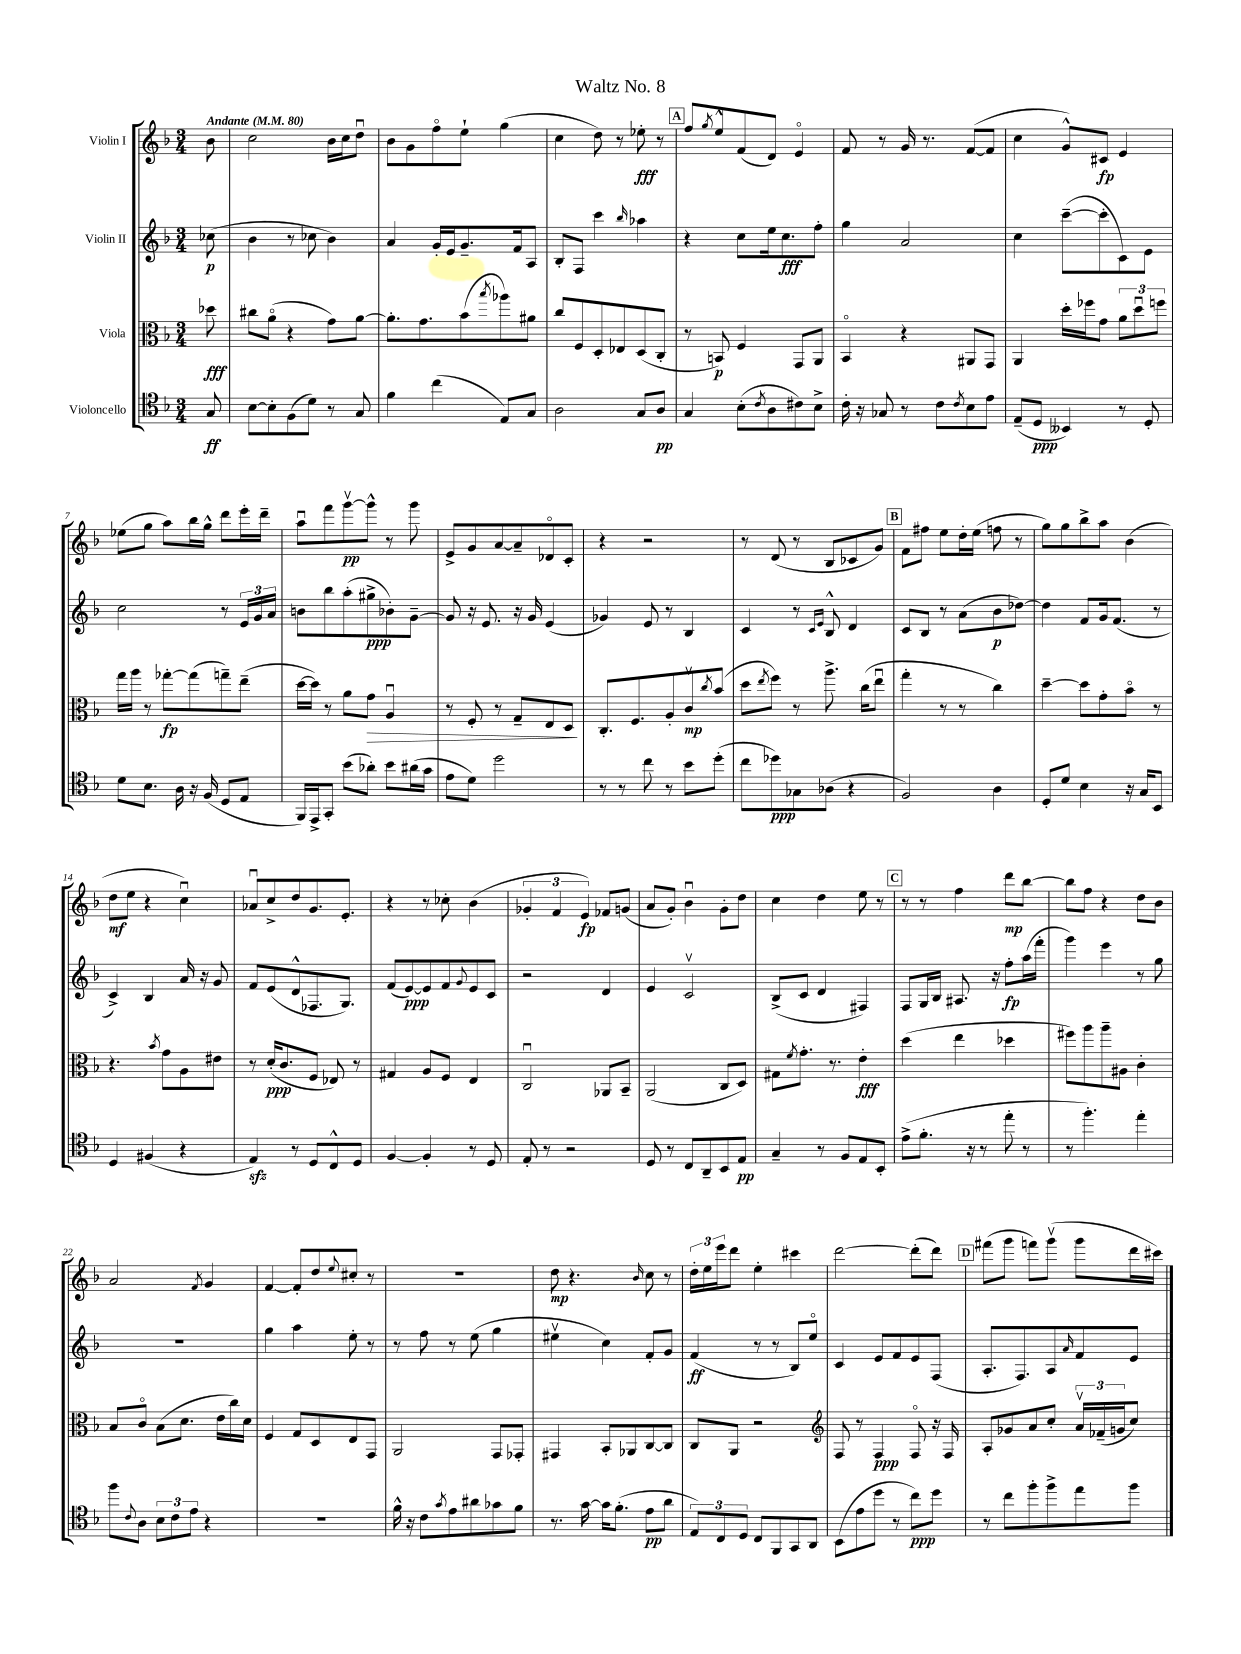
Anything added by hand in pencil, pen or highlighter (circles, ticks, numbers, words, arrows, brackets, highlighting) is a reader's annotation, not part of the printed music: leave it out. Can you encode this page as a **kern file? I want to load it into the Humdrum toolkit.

**kern	**dynam	**kern	**dynam	**kern	**dynam	**kern	**dynam
*part4	*part4	*part3	*part3	*part2	*part2	*part1	*part1
*staff4	*staff4	*staff3	*staff3	*staff2	*staff2	*staff1	*staff1
*I"Violoncello	*	*I"Viola	*	*I"Violin II	*	*I"Violin I	*
*clefC4	*	*clefC3	*	*clefG2	*	*clefG2	*
*k[b-]	*	*k[b-]	*	*k[b-]	*	*k[b-]	*
*M3/4	*	*M3/4	*	*M3/4	*	*M3/4	*
*MM80	*	*MM80	*	*MM80	*	*MM80	*
=	=	=	=	=	=	=	=
!	!	!	!	!	!	!LO:TX:a:B:t=Andante	!
8G/	ff	8dd-X\	fff	(8cc-X\	p	8b-\	.
=1	=1	=1	=1	=1	=1	=1	=1
[8B-\L	.	8cc#X\L	.	4b-\	.	2cc\	.
8B-'\]	.	(8a\J	.	.	.	.	.
(8F\	.	4r	.	8r	.	.	.
8d\J)	.	.	.	8cc-X\	.	.	.
8r	.	8g\L)	.	4b-\)	.	16b-\LL	.
.	.	.	.	.	.	16cc\J	.
8G/	.	[8a\J	.	.	.	8ddu\J	.
=2	=2	=2	=2	=2	=2	=2	=2
4f\	.	8.a'\L]	.	4a/	.	8b-\L	.
.	.	.	.	.	.	8g\	.
.	.	8.g\	.	.	.	.	.
(4cc\	.	.	.	16g'/LL	.	8ff\	.
.	.	.	.	16e/J	.	.	.
.	.	(8b-\	.	8.g~/	.	8ee`\J	.
.	.	8qbb-/	.	.	.	.	.
8E/L)	.	8aa-X\)	.	.	.	(4gg\	.
.	.	.	.	16f/k	.	.	.
8G/J	.	8a#X\J	.	8A/J	.	.	.
=3	=3	=3	=3	=3	=3	=3	=3
2A\	.	8cc/L	.	8B-'/L	.	4cc\	.
.	.	8F/	.	8F/J	.	.	.
.	.	8D'/	.	4ccc\	.	8dd\)	.
.	.	8E-X/	.	.	.	8r	.
.	.	.	.	16qqbb-/	.	.	.
8G/L	.	(8D/	.	4aa-X\	.	8ee-X'\	fff
8A/J	pp	8C'/J	.	.	.	8r	.
!!LO:REH:place=s1:t=A
=4	=4	=4	=4	=4	=4	=4	=4
4G/	.	8r	.	4r	.	8ff/L	.
.	.	.	.	.	.	8qgg/	.
.	.	8BBn/)	p	.	.	8ee^^/	.
(8B-'\L	.	4F/	.	8cc\L	.	(8f/	.
8qc/	.	.	.	.	.	.	.
8A\	.	.	.	16ee\k	.	8d/J)	.
.	.	.	.	8.cc\	fff	.	.
8c#X\)	.	8GG/L	.	.	.	4e/	.
8B-^\J	.	8AA/J	.	8ff'\J	.	.	.
=5	=5	=5	=5	=5	=5	=5	=5
16c'\	.	4BB-/	.	4gg\	.	8f/	.
16r	.	.	.	.	.	.	.
8G-X/	.	.	.	.	.	8r	.
8r	.	4r	.	2a/	.	16g/	.
.	.	.	.	.	.	8.r	.
8c\L	.	.	.	.	.	.	.
8qc/	.	.	.	.	.	.	.
8B-\	.	8AA#X/L	.	.	.	([8f/L	.
8e\J	.	8GG/J	.	.	.	8f/J]	.
=6	=6	=6	=6	=6	=6	=6	=6
(8E~/L	.	4AA/	.	4cc\	.	4cc\	.
8D/J	ppp	.	.	.	.	.	.
4BB--X/)	.	16dd'\LL	.	([8ccc~\L	.	8g^^/L)	.
.	.	16ff-X\J	.	.	.	.	.
.	.	8g\J	.	8ccc'\]	.	8c#X/J	fp
8r	.	12a\L	.	8c\)	.	4e/	.
.	.	12ddu\	.	.	.	.	.
8D'/	.	.	.	8e\J	.	.	.
.	.	12ffn\J	.	.	.	.	.
!!LO:LB:g=z
=7	=7	=7	=7	=7	=7	=7	=7
8d\L	.	16gg\LL	.	2cc\	.	(8ee-X\L	.
.	.	16aa\JJ	.	.	.	.	.
8.B-\J	.	8r	.	.	.	8gg\J	.
.	.	[8gg-X'\L	fp	.	.	8aa\L)	.
16A\	.	.	.	.	.	.	.
16r	.	(8gg-\]	.	.	.	16bb-\L	.
(16F/	.	.	.	.	.	16gg^^\JJ	.
8D/L	.	8ggn~\)	.	8r	.	8ddd\L	.
8E/J	.	(8ee~\J	.	24e/LL	.	16eee'\L	.
.	.	.	.	24g/	.	.	.
.	.	.	.	.	.	16ddd~\JJ	.
.	.	.	.	24a/JJ	.	.	.
=8	=8	=8	=8	=8	=8	=8	=8
16FF/LL)	.	[16dd\LL	.	8bn\L	.	8aau\L	.
16EE^/J	.	16dd\JJ])	.	.	.	.	.
8GG'/J	.	8r	.	8bb-\	.	8fff\	.
(8b-\L	.	8a\L	.	(8aa'\	.	[8gggv\	pp
!	!	!	!LO:HP:b	!	!	!	!
8a-X'\J)	.	8g\J	>	8gg#X^\	ppp	8ggg^^\J]	.
8b-\L	.	4Au/	.	8b-X'\)	.	8r	.
(16a#X\L	.	.	.	[8g~\J	.	8ggg\	.
16g\JJ	.	.	.	.	.	.	.
=9	=9	=9	=9	=9	=9	=9	=9
8e\L	.	8r	.	8g/]	.	8e^/L	.
8d\J)	.	8F'/	.	16r	.	8g/	.
.	.	.	.	8.e/	.	.	.
2dd\	.	8r	.	.	.	[8a/	.
.	.	8G~/L	.	16r	.	8a~/]	.
.	.	.	.	16g/	.	.	.
.	.	8E/	.	(4e/	.	8d-X/	.
.	.	8D/J	.	.	.	8c'/J	.
.	.	.	]	.	.	.	.
=10	=10	=10	=10	=10	=10	=10	=10
8r	.	8.C'/L	.	4g-X/)	.	4r	.
8r	.	.	.	.	.	.	.
.	.	8.F/	.	.	.	.	.
8cc\	.	.	.	8e/	.	2r	.
8r	.	8A'/	.	8r	.	.	.
8b-\L	.	8cv/	mp	4B-/	.	.	.
.	.	8qcc/	.	.	.	.	.
(8dd'\J	.	(8b-/J	.	.	.	.	.
=11	=11	=11	=11	=11	=11	=11	=11
8cc\L	.	8dd\L	.	4c/	.	8r	.
.	.	8qee/	.	.	.	.	.
8dd-X\)	ppp	8ff\J)	.	.	.	(8d/	.
8G-X\	.	8r	.	8r	.	8r	.
.	.	.	.	16qqc/LL	.	.	.
.	.	.	.	16qqe/JJ	.	.	.
(8A-X\J	.	8.aa^\	.	8B-^^/	.	8B-/L	.
4r	.	.	.	4d/	.	8c-X/	.
.	.	(16cc\KL	.	.	.	.	.
.	.	8eeu\J	.	.	.	8g/J)	.
!!LO:REH:place=s1:t=B
=12	=12	=12	=12	=12	=12	=12	=12
2F/)	.	4gg'\	.	8c/L	.	8f\L	.
.	.	.	.	8B-/J	.	8ff#X\J	.
.	.	8r	.	8r	.	8ee\L	.
.	.	8r	.	(8a\L	.	16dd'\L	.
.	.	.	.	.	.	(16ee\JJ	.
4A\	.	4cc\)	.	8b-\	p	8ffn\	.
.	.	.	.	[8dd-X\J)	.	8r	.
=13	=13	=13	=13	=13	=13	=13	=13
8D'/L	.	[4dd~\	.	4dd-\]	.	8gg\L)	.
8d/J	.	.	.	.	.	8gg\	.
4B-\	.	8dd\L]	.	8f/L	.	8bb-^\	.
.	.	8g'\	.	16g/k	.	8aa\J	.
.	.	.	.	(8.f/J	.	.	.
16r	.	8b-\J	.	.	.	(4b-\	.
16G/KL	.	.	.	.	.	.	.
8BB-/J	.	8r	.	8r	.	.	.
!!LO:LB:g=z
=14	=14	=14	=14	=14	=14	=14	=14
4D/	.	4.r	.	4c^/)	.	8dd\L	mf
.	.	.	.	.	.	8ee\J	.
(4F#X/	.	.	.	4B-/	.	4r	.
.	.	8qb-/	.	.	.	.	.
.	.	8g\L	.	.	.	.	.
4r	.	8A\	.	16a/	.	4ccu\)	.
.	.	.	.	16r	.	.	.
.	.	8e#X\J	.	8g/	.	.	.
=15	=15	=15	=15	=15	=15	=15	=15
4Ezz/)	.	8r	.	8f/L	.	8a-Xu/L	.
.	.	(16d'/KL	ppp	(8e/	.	8cc^/	.
.	.	8.c/	.	.	.	.	.
8r	.	.	.	8d^^/	.	8dd/	.
8D/L	.	8F/J	.	8.F-X/	.	8.g/	.
8C^^/	.	8E-X/)	.	.	.	.	.
.	.	.	.	8.G/J)	.	8.e'/J	.
8D/J	.	8r	.	.	.	.	.
=16	=16	=16	=16	=16	=16	=16	=16
[4F/	.	4G#X/	.	(8f/L	.	4r	.
.	.	.	.	[8e/)	ppp	.	.
4F'/]	.	8A/L	.	8e/]	.	8r	.
.	.	8F/J	.	8f/	.	8cc-X'\	.
.	.	.	.	8qqg/	.	.	.
8r	.	4E/	.	8e/	.	(4b-\	.
8D/	.	.	.	8c/J	.	.	.
=17	=17	=17	=17	=17	=17	=17	=17
8E'/	.	2Cu/	.	2r	.	6g-X'/	.
8r	.	.	.	.	.	.	.
.	.	.	.	.	.	6f/	.
2r	.	.	.	.	.	.	.
.	.	.	.	.	.	6e/)	fp
.	.	8AA-X/L	.	4d/	.	8f-X/L	.
.	.	8BB-~/J	.	.	.	(8gn/J	.
=18	=18	=18	=18	=18	=18	=18	=18
8D/	.	(2AA/	.	4e/	.	8a/L	.
8r	.	.	.	.	.	8g'/J)	.
8C/L	.	.	.	2cv/	.	4b-u\	.
8AA~/	.	.	.	.	.	.	.
8BB-/	.	8C/L	.	.	.	8g'\L	.
8E/J	pp	8D/J)	.	.	.	8dd\J	.
=19	=19	=19	=19	=19	=19	=19	=19
4G~/	.	8G#X\L	.	(8B-^/L	.	4cc\	.
.	.	8qf/	.	.	.	.	.
.	.	8.g'\J	.	8c/J	.	.	.
8r	.	.	.	4d/	.	4dd\	.
.	.	8.r	.	.	.	.	.
8F/L	.	.	.	.	.	.	.
8E/	.	4e'\	fff	4F#X/)	.	8ee\	.
8BB-'/J	.	.	.	.	.	8r	.
!!LO:REH:place=s1:t=C
=20	=20	=20	=20	=20	=20	=20	=20
(8e^\L	.	(4dd\	.	8F/L	.	8r	.
8.f'\J	.	.	.	16G/L	.	8r	.
.	.	.	.	16B-/JJ	.	.	.
.	.	4ee\	.	8.A#X/	.	4ff\	.
16r	.	.	.	.	.	.	.
8r	.	.	.	.	.	.	.
.	.	.	.	16r	.	.	.
8ee'\	.	4dd-X\	.	8ff'\L	fp	8ddd\L	mp
8r	.	.	.	(16aa\L	.	[8bb-\J	.
.	.	.	.	16fff'\JJ	.	.	.
=21	=21	=21	=21	=21	=21	=21	=21
8r	.	8ff#X\L)	.	4ggg\)	.	8bb-\L]	.
4.ff'\)	.	8aa\	.	.	.	8ff\J	.
.	.	8aa~\	.	4eee\	.	4r	.
.	.	8A#X\J	.	.	.	.	.
4ee'\	.	4c'\	.	8r	.	8dd\L	.
.	.	.	.	8gg\	.	8b-\J	.
!!LO:LB:g=z
=22	=22	=22	=22	=22	=22	=22	=22
8ff\L	.	8B-/L	.	2.r	.	2a/	.
8qqc/	.	.	.	.	.	.	.
8A\J	.	8c/J	.	.	.	.	.
12B-\L	.	(8B-\L	.	.	.	.	.
12c\	.	.	.	.	.	.	.
.	.	8.d\J	.	.	.	.	.
12e\J	.	.	.	.	.	.	.
.	.	.	.	.	.	8qf/	.
4r	.	.	.	.	.	4g/	.
.	.	16e\LL	.	.	.	.	.
.	.	16cc\)	.	.	.	.	.
.	.	16d\JJ	.	.	.	.	.
=23	=23	=23	=23	=23	=23	=23	=23
2.r	.	4F/	.	4gg\	.	[4f/	.
.	.	8G/L	.	4aa\	.	8f'/L]	.
.	.	8D/	.	.	.	8dd/	.
.	.	.	.	.	.	8qqee/	.
.	.	8E/	.	8ee'\	.	8cc#X'/J	.
.	.	8GG/J	.	8r	.	8r	.
=24	=24	=24	=24	=24	=24	=24	=24
16f^^\	.	2AA/	.	8r	.	2.r	.
16r	.	.	.	.	.	.	.
8c\L	.	.	.	8ff\	.	.	.
8qg/	.	.	.	.	.	.	.
8e\	.	.	.	8r	.	.	.
8a#X\	.	.	.	(8ee\	.	.	.
8g-X\	.	8GG/L	.	4gg\	.	.	.
8f\J	.	8GG-X'/J	.	.	.	.	.
=25	=25	=25	=25	=25	=25	=25	=25
8.r	.	4GG#X/	.	4ee#Xv\	.	8dd\	mp
.	.	.	.	.	.	4.r	.
[16g\	.	.	.	.	.	.	.
16g\KL]	.	8BB-'/L	.	4cc\)	.	.	.
(8.f'\J	.	.	.	.	.	.	.
.	.	8AA-X/	.	.	.	.	.
.	.	.	.	.	.	16qqb-/	.
8e\L	pp	[8C/	.	8f'/L	.	8cc\	.
8a\J	.	8C/J]	.	8g/J	.	8r	.
=26	=26	=26	=26	=26	=26	=26	=26
12E/L)	.	8C/L	.	(4f/	ff	24dd'\LL	.
.	.	.	.	.	.	24ee\	.
12C/	.	.	.	.	.	24eee\J	.
.	.	8AA/J	.	.	.	8ddd\J	.
12D/J	.	.	.	.	.	.	.
8C/L	.	2r	.	8r	.	4ee'\	.
8FF/	.	.	.	8r	.	.	.
8GG/	.	.	.	8B-/L)	.	4ccc#X\	.
8AA/J	.	.	.	8ee/J	.	.	.
=27	=27	=27	=27	=27	=27	=27	=27
*	*	*clefG2	*	*	*	*	*
(8BB-\L	.	8F/	.	4c/	.	[2ddd\	.
8e\	.	8r	.	.	.	.	.
8dd\J	.	4F/	ppp	8e/L	.	.	.
8r	.	.	.	8f/	.	.	.
8cc\L)	ppp	8F/	.	8e/	.	(8ddd'\L]	.
8dd\J	.	16r	.	(8F/J	.	8ddd\J)	.
.	.	16F/	.	.	.	.	.
!!LO:REH:place=s1:t=D
=28	=28	=28	=28	=28	=28	=28	=28
8r	.	8A'/L	.	8.A'/L	.	(8fff#X\L	.
8cc\L	.	8g-X/	.	.	.	8ggg\J	.
.	.	.	.	8.F/)	.	.	.
8ff'\	.	8a/	.	.	.	8fffn\L)	.
8ff^\	.	8cc'/J	.	8A/	.	(8gggv\J	.
.	.	.	.	16qqa/	.	.	.
8ee\	.	24av/LL	.	8f/	.	8ggg\L	.
.	.	(24f-X~/	.	.	.	.	.
.	.	24gn/J	.	.	.	.	.
8ff\J	.	8cc/J)	.	8e/J	.	16ddd\L	.
.	.	.	.	.	.	16ccc#X\JJ)	.
==	==	==	==	==	==	==	==
*-	*-	*-	*-	*-	*-	*-	*-
